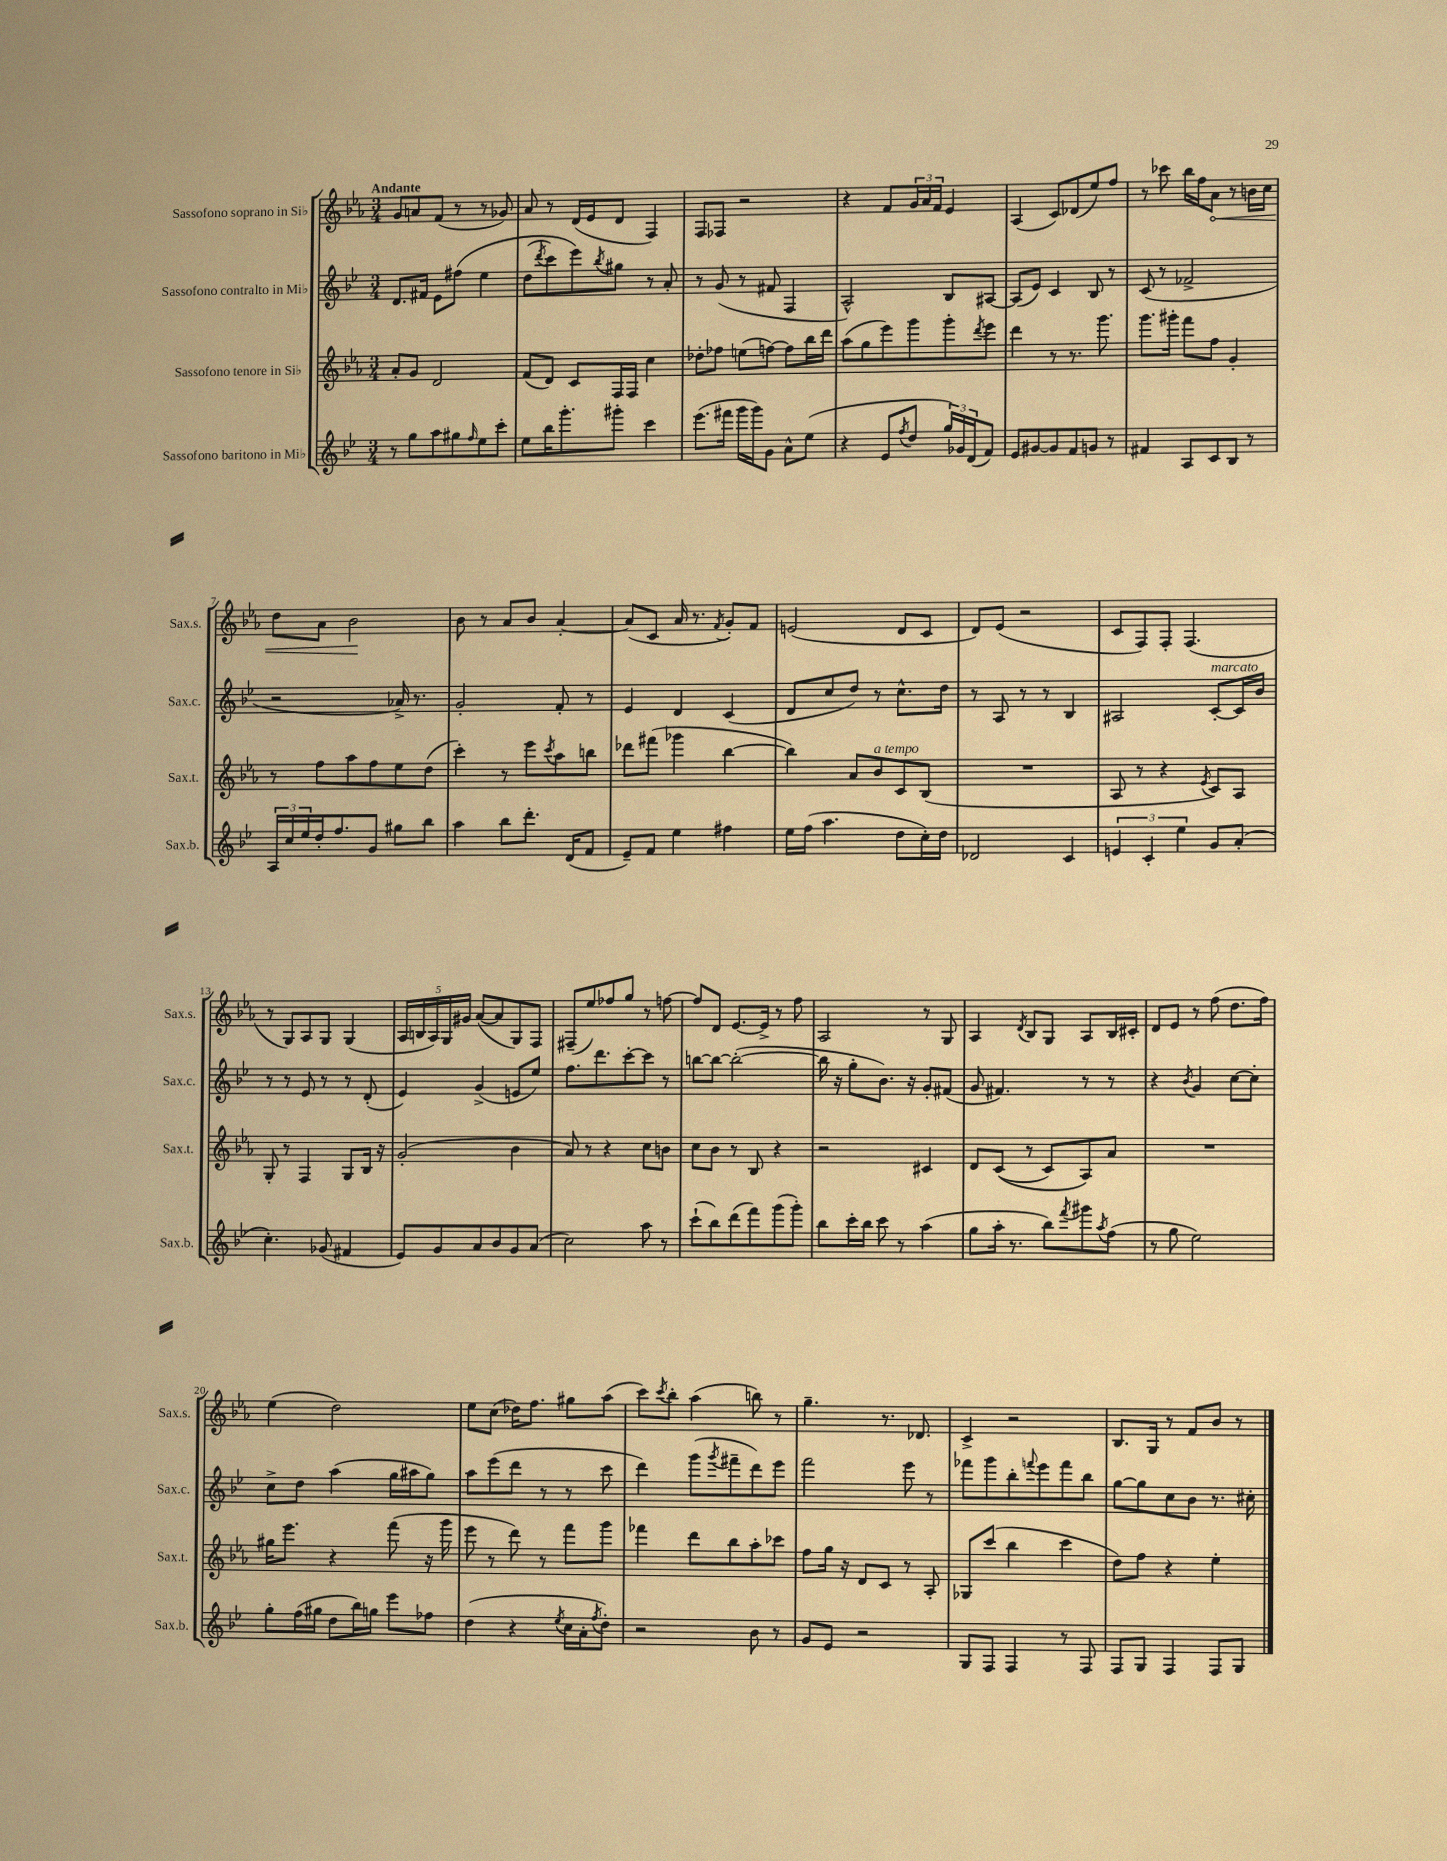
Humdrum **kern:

**kern	**kern	**kern	**kern
*staff4	*staff3	*staff2	*staff1
*clefG2	*clefG2	*clefG2	*clefG2
*k[b-e-]	*k[b-e-a-]	*k[b-e-]	*k[b-e-a-]
*M3/4	*M3/4	*M3/4	*M3/4
8r	8a-'	8.d	8g
8gg	8g	.	8a
.	.	16f#	.
8aa	2d	8e-	(8f
8gg#	.	&(8ff#	8r
16qqff	.	.	.
8ee-	.	4ee-	8r
8ccc'	.	.	8g-)
=	=	=	=
8ee-	(8f	(8dd	8a-
.	.	8qddd	.
16bb-	8d)	8ccc)	8r
8.ggg'	.	.	.
.	8c	8eee-&)	(16d
.	.	.	16e-
.	.	8qbb-	.
8ggg#'	16F	8gg#	8d
.	16F	.	.
4ccc	4cc	8r	4F)
.	.	8a'	.
=	=	=	=
(8.eee-	8dd-'	8r	8F
.	8ff-	(8g	8F-
16fff#	.	.	.
16ggg	(8ee	8r	2r
16ggg)	.	.	.
8g	[8ff)	8f#	.
8a^^	8ff]	4F	.
(8ee-	16bb-	.	.
.	16ddd	.	.
=	=	=	=
4r	(8aa-	2A^^)	4r
.	8gg	.	.
8e-	8eee-)	.	8f
8qff	.	.	.
8dd	8ggg	.	24g
.	.	.	24a-
.	.	.	24f
24gg)	8ggg'	8B-	4e-
24g-	.	.	.
(24d	.	.	.
.	8qddd	.	.
8f)	8eee-	[8A#	.
=	=	=	=
8e-	4ddd	(8A#]	(4A-
[8g#	.	8e-)	.
8g#]	8r	4c	8c)
8f	8.r	.	(8d-
8g	.	8B-	8ee-)
.	8.ggg	.	.
8r	.	8r	8ff
=	=	=	=
4f#	8.ggg	(8c	8r
.	.	8r	8ccc-
.	16ggg#'	.	.
8A	8fff	2f-^	16bb-
.	.	.	16ff
8c	8ff	.	8a-
8B-	4g'	.	8r
8r	.	.	16b
.	.	.	16cc
=	=	=	=
24A	8r	2r	8dd
24cc	.	.	.
24ee-	.	.	.
16dd'	8ff	.	8a-
8.ff	.	.	.
.	8aa-	.	2b-
8g	8ff	.	.
8gg#	8ee-	16a-^)	.
.	.	8.r	.
8bb-	(8dd	.	.
=	=	=	=
4aa	4ccc')	2g'	8b-
.	.	.	8r
8bb-	8r	.	8a-
8.ddd'	8eee-	.	8b-
.	8qccc	.	.
.	8aa-	8f'	[4a-'
(16d	.	.	.
8f	8bb	8r	.
=	=	=	=
8e-~)	8ddd-	4e-	(8a-]
8f	(8fff#	.	8c
4ee-	4ggg-	4d	16a-
.	.	.	8.r
.	.	.	8qf
4ff#	[4bb-	(4c	8g')
.	.	.	8f
=	=	=	=
16ee-	4bb-])	8d	(2e
(16ff	.	.	.
4.aa	.	8cc	.
.	8a-	8dd)	.
.	8b-	8r	.
8dd	8c	8.cc^^	8d
16cc')	(8B-	.	8c
16dd	.	16dd	.
=	=	=	=
2d-	2.r	8r	8d)
.	.	8A	(8e-
.	.	8r	2r
.	.	8r	.
4c	.	4B-	.
=	=	=	=
6e	8A-	2A#	8c
.	8r	.	8F)
6c'	.	.	.
.	4r	.	8F'
6ee-	.	.	.
.	.	.	(4.F
.	8qe-	.	.
8g	8c)	[8c'	.
(8a'	8A-	16c]	.
.	.	16b-	.
=	=	=	=
4.cc')	8G'	8r	8r
.	8r	8r	8G)
.	4F	8e-	8A-
(8g-	.	8r	8G
4f#	8G	8r	(4G
.	16B-	(8d'	.
.	16r	.	.
=	=	=	=
8e-)	(2g'	4e-)	20A-
.	.	.	20B
.	.	.	20A-)
8g	.	.	.
.	.	.	20G
.	.	.	20g#
8a	.	(4g^	([8a-
8b-	.	.	8a-]
8g	4b-	8e	8G)
(8a	.	8ee-)	8F
=	=	=	=
2cc)	8a-)	8.ff	(8F#~
.	8r	.	8ee-)
.	.	8.ddd	.
.	4r	.	8ff-
.	.	[8ccc'	8gg
8aa	8cc	8ccc]	8r
8r	8b	8r	[8ff
=	=	=	=
(8ccc`	8cc	[8bb	8ff]
8bb-)	8b-	8bb_	8d
(8ddd	8r	(2bb'_	[8.e-
8fff)	8B-	.	.
.	.	.	16e-^]
(8ggg	4r	.	8r
8ggg')	.	.	8ff
=	=	=	=
8bb-	2r	16bb]	2A-
.	.	16r	.
16ccc'	.	8gg'	.
16bb-	.	.	.
8ccc	.	8.b-)	.
8r	.	.	.
.	.	16r	.
(4aa	4c#	8g'	8r
.	.	(8f#	8G
=	=	=	=
8gg	8d	8g	4A-
16aa'	&((8c	4.f#)	.
8.r	.	.	.
.	.	.	8qd
.	8r	.	8B-
8bb-)	8c)	.	8G
8qfff	.	.	.
8ggg#	8A-&)	8r	8A-
8qaa	.	.	.
(8ff	8a-	8r	16B-
.	.	.	16c#'
=	=	=	=
8r	2.r	4r	8d
8gg	.	.	8e-
.	.	8qb-	.
2ee-)	.	4g	8r
.	.	.	(8ff
.	.	[8cc	8.dd
.	.	8cc']	.
.	.	.	16ff)
=	=	=	=
8gg'	16gg#	8cc^	(4ee-
.	8.eee-	.	.
(16ff	.	8dd	.
16gg#	.	.	.
8dd	4r	(4aa	2dd)
16bb-)	.	.	.
16gg	.	.	.
8eee-	(8fff	16gg	.
.	.	16aa#	.
8ff-	16r	8gg)	.
.	16ggg	.	.
=	=	=	=
(4dd	8eee-	8aa	8ee-
.	8r	(8eee-	(8cc
4r	8ddd)	8ddd	16dd-)
.	.	.	8.ff
.	8r	8r	.
8qee-	.	.	.
16cc	8fff	8r	8gg#
16a'	.	.	.
8qff	.	.	.
8dd')	8ggg	8ccc	(8aa-
=	=	=	=
2r	4fff-	4ddd)	8ccc)
.	.	.	8qccc
.	.	.	8bb-'
.	8ddd	(8ggg	(4aa-
.	.	8qggg	.
.	8bb-	8fff#~	.
8b-	8aa-'	8ddd)	8bb)
8r	8ccc-	8eee-	8r
=	=	=	=
8g	8ff	2fff	4.gg~
8e-	16gg	.	.
.	16r	.	.
2r	8d	.	.
.	8c	.	8.r
.	8r	8eee-	.
.	.	.	8.d-
.	8A-'	8r	.
=	=	=	=
8G	8G-	8fff-	4c^
8F	(8ccc	8ggg	.
4F	4bb-	8bb-'	2r
.	.	8qqfff	.
.	.	8eee-	.
8r	4ccc	8fff	.
8F	.	8bb-	.
=	=	=	=
8F	8dd)	[8gg	8.B-
8G	8ff	8gg]	.
.	.	.	16G
4F	4r	8cc	8r
.	.	8b-	8f
8F	4ee-'	8.r	8b-
8G	.	.	8r
.	.	16cc#'	.
==	==	==	==
*-	*-	*-	*-
